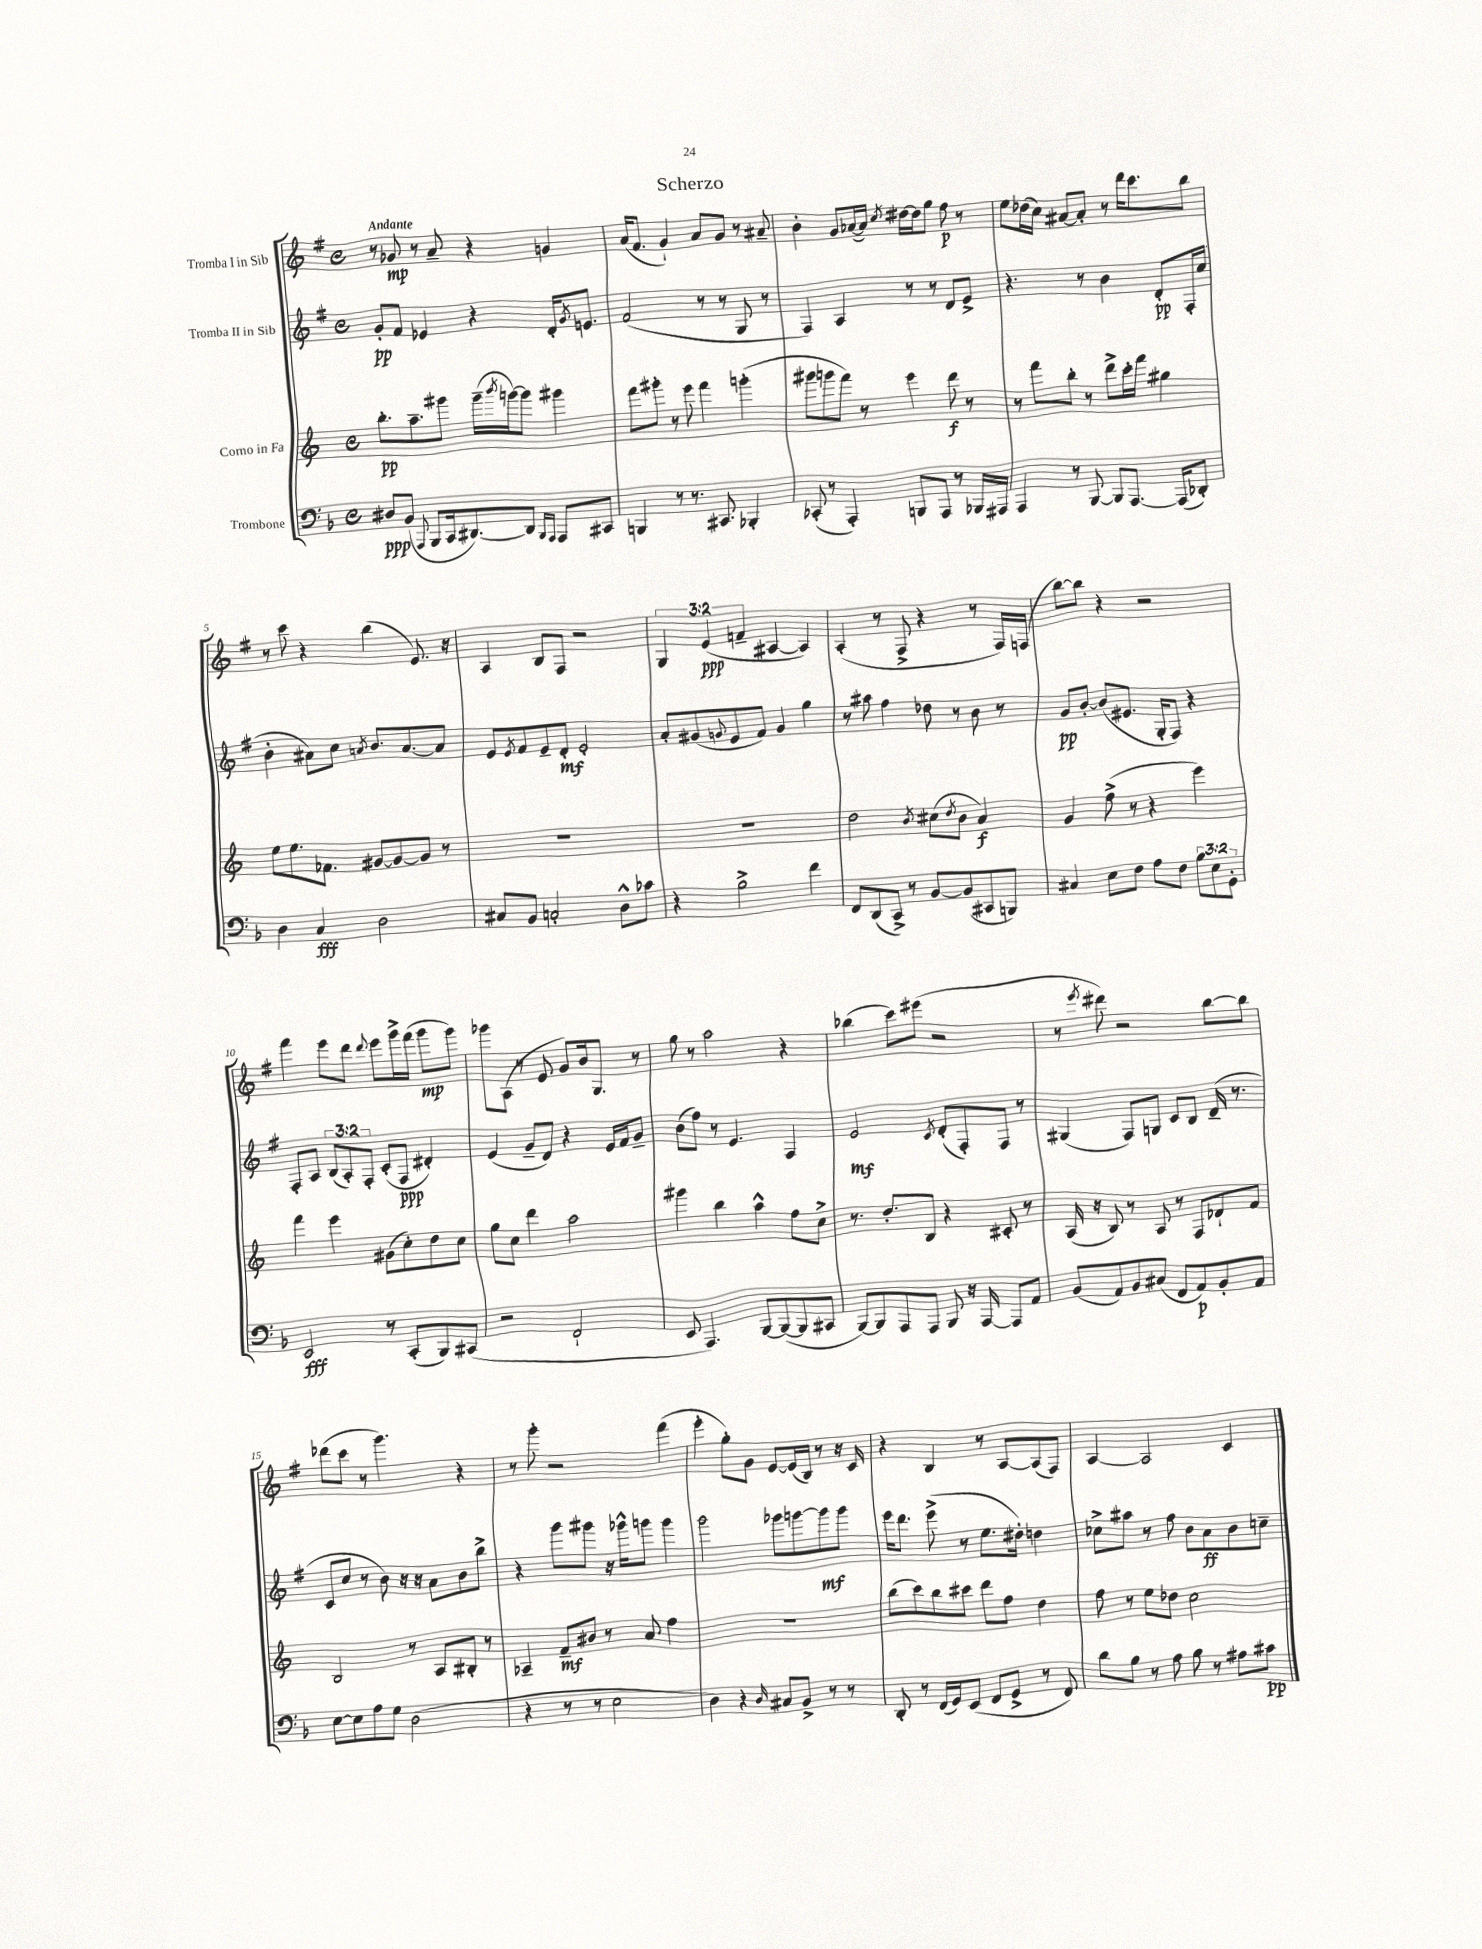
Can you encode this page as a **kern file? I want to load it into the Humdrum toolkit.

**kern	**kern	**kern	**kern
*staff4	*staff3	*staff2	*staff1
*clefF4	*clefG2	*clefG2	*clefG2
*k[b-]	*k[]	*k[f#]	*k[f#]
*M4/4	*M4/4	*M4/4	*M4/4
*met(c)	*met(c)	*met(c)	*met(c)
8D#	8.bb'	8g'	8r
(8BB-	.	8f#	8g-
.	8.aa~	.	.
8qqAAA	.	.	.
8BBB-	.	4e-	8r
16CC	8ggg#	.	8a~
[8.DD#)	.	.	.
.	(16ggg#~	4r	4r
.	8qbbb	.	.
.	[16ggg)	.	.
8DD#]	8ggg]	.	.
16qqBBB-	.	.	.
16qqAAA	.	.	.
8AAA	4ggg#	16d'	4g
.	.	8qg	.
.	.	8.e	.
8CC#	.	.	.
=	=	=	=
4BBB	8fff	(2f#	(16a
.	.	.	8.f#
.	8ggg#'	.	.
8r	8r	.	4g`)
8.r	8eee	.	.
.	4fff	8r	8a
8.CC#	.	.	.
.	.	8r	8g
4BBB-'	(4ggg'	8G	8r
.	.	8r	8a#~
=	=	=	=
(8CC-'	8ggg#	4F#)	4b'
8r	8ggg	.	.
4AAA')	8fff)	4A	8g
.	8r	.	([16a-
.	.	.	16a-])
.	.	.	8qcc
8BBB	4eee	8r	[16dd#
.	.	.	16dd#]
8AAA	.	8r	8gg
8r	8ddd	8d	8ff#
16BBB-	8r	8e^	8r
16AAA#	.	.	.
=	=	=	=
4AAA	8r	4.r	8ee
.	8fff	.	(16dd-
.	.	.	16cc)
8r	8bb'	.	[8a#
[8BBB-	8r	8r	8a#']
8BBB-]	8ddd^	4b	8r
[8.AAA	16ccc'	.	16ddd
.	16fff	.	8.ccc
.	4gg#	8d'	.
(16AAA]	.	.	.
8DD-')	.	16F#'	8bb
.	.	(16cc	.
=	=	=	=
4D	8ee	4b'	8r
.	8.ee	.	8ccc
4C	.	8a#)	4r
.	8.f-	.	.
.	.	8cc	.
.	.	8qa	.
2D	[8g#	8.b	(4bb
.	8g#_	.	.
.	.	[8.a	.
.	8g#]	.	8.e)
.	8r	8a]	.
.	.	.	16r
=	=	=	=
8C#	1r	8e	4A
.	.	8qe	.
8BB-	.	8f#	.
2C'	.	8e~	8B
.	.	8d'	8F#
.	.	2e'	2r
8D^^	.	.	.
8c-	.	.	.
=	=	=	=
4r	1r	8a'	6G
.	.	(8g#	.
.	.	.	(6e
.	.	8qqg	.
2B-^	.	8e	.
.	.	.	6f~
.	.	8f#)	.
.	.	4g	[4A#
4f	.	4gg	4A#])
=	=	=	=
8FF	2dd	8r	(4A'
(8DD	.	8aa#	.
8CC^)	.	4ff#	8r
8r	.	.	8F#^
.	8qb	.	.
[8BB-	(8cc#	8dd-	4r
.	8qdd	.	.
(8BB-]	8b	8r	.
8CC#	4a)	8b	8r
8BBB)	.	8r	16F#)
.	.	.	(16F
=	=	=	=
4C#	4g	8g	[8bb)
.	.	[8b'	8bb]
8E	(8ff^	(8b]	4r
8F	8r	8.e#	.
8A	4r	.	2r
.	.	16G'	.
8F	.	8F#)	.
12B-	4eee)	4r	.
12E	.	.	.
12GG'	.	.	.
=	=	=	=
2EE	4fff	8F#'	4fff#
.	.	8A	.
.	4eee	(12B	8eee
.	.	12A')	.
.	.	.	8ddd
.	.	12F#'	.
.	.	.	8qqddd
8r	(8g#	(8c'	8eee
(8CC'	8cc')	8F#	16ggg^
.	.	.	(16fff#
8BBB-)	8dd	4d#')	8ggg
(8CC#	8cc	.	8ggg)
=	=	=	=
2r	8gg	(4e	8ggg-
.	8cc	.	(8A
.	4ddd	8g~	8r
.	.	8d)	8e
2FF`	2aa	4r	8g)
.	.	.	16b
.	.	.	8.G
.	.	16e	.
.	.	16f#	.
.	.	8g~	8r
=	=	=	=
8EE	4ggg#	(8b	8gg
4.AAA)	.	8ff#)	8r
.	4bb	8r	2aa
.	.	4.e	.
[8BBB-	4aa^^	.	.
(8BBB-_	.	.	.
8BBB-]	8ff	4F#	4r
8CC#	8cc^	.	.
=	=	=	=
[8BBB-)	8.r	2e	(4bb-
8BBB-]	.	.	.
.	8.dd'	.	.
8AAA	.	.	8ccc)
8AAA	8B	.	(8eee#
.	.	8qc	.
8BBB-	4r	(8d'	2r
16r	.	8F#')	.
[16AAA	.	.	.
8AAA]	8c#'	8F#	.
8AA	8r	8r	.
=	=	=	=
(8BB-	(16A	(4G#	8r
.	16r	.	.
.	.	.	8qeee
8AA)	8B)	.	8ddd#)
8BB-	8r	8F#)	2r
(8C#	8A	8G	.
8FF	8r	8c	.
8AA)	8F	8B	.
8BB-'	8d-`	(16d~	[8bb
.	.	8.r	.
8AA	8f	.	8bb]
=	=	=	=
[8E	2B	8c	(8ddd-
8E]	.	8cc	8ccc
8A	.	8r	8r
8G	.	8b)	4.ggg)
(2D	8r	16r	.
.	.	16r	.
.	8A	8a	.
.	8B#'	8b	4r
.	8r	8bb^	.
=	=	=	=
4r	4A-~	4r	8r
.	.	.	8ggg'
8r	8f~	8ggg	2r
8r	8b#	8ggg#	.
2E	8r	16r	.
.	.	16ggg-^^	.
.	8a	8ggg	.
.	4ff	4ggg	(4fff#
=	=	=	=
4D)	1r	2ggg	4eee'
4r	.	.	8gg')
.	.	.	8g
16qqD	.	.	.
8C#	.	8ggg-	[8e
8BB-^	.	[8ggg	(16e]
.	.	.	16B)
8r	.	8ggg]	8r
8r	.	8ggg	16r
.	.	.	16c
=	=	=	=
8DD'	(8bb	16eee	4r
.	.	8.ddd	.
8r	8ccc)	.	.
(16FF	8bb	(8eee^	4B
16GG)	.	.	.
(8EE	8ccc#	8r	.
8FF	8ddd	8.ee	8r
8GG^	8ff	.	[8A
.	.	16dd#')	.
8r	4dd	4dd	(8A]
8FF)	.	.	8F#)
=	=	=	=
8d	8ff	8cc-^	[4A
8B-	8r	8aa#	.
8r	8ee	8r	2A]
8A	8dd-	8ff#	.
8B-	2cc	8b	.
8r	.	8a	.
8A#	.	8b	4c
8c#	.	8cc~	.
==	==	==	==
*-	*-	*-	*-
